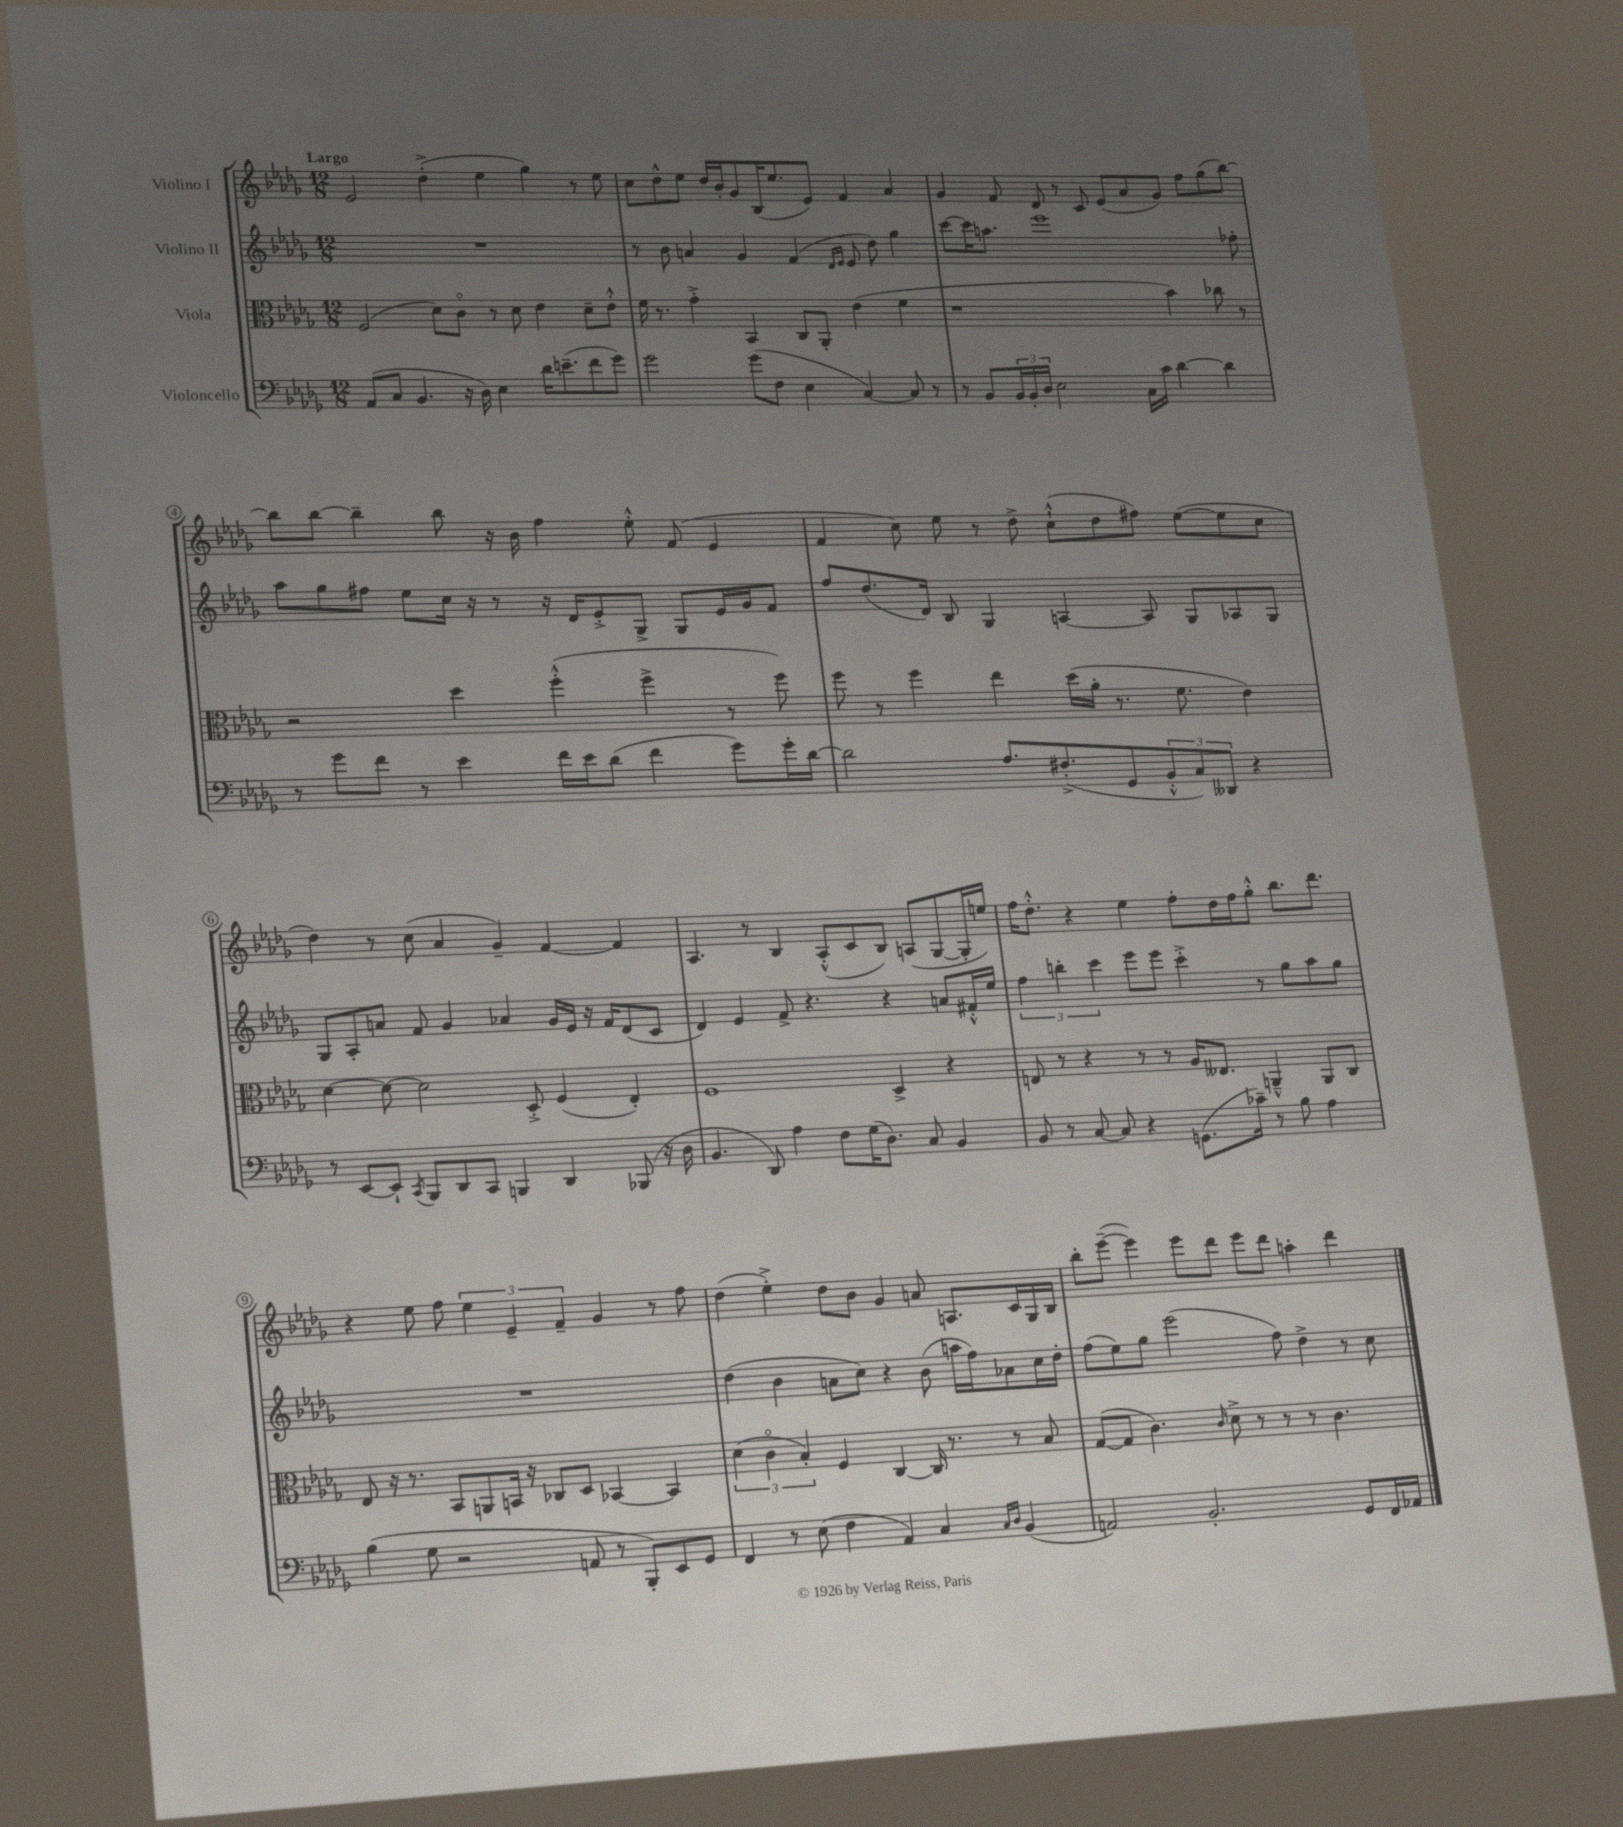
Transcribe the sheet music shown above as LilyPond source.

<<
\new StaffGroup <<
\new Staff = "s0" \with { instrumentName = "Violino I" } {
    \clef treble \key des \major \numericTimeSignature \time 12/8 \tempo "Largo"
    ees'2 des''4-.->( ees''4 ges''4) r8 ees''8 |
    c''8 des''8-^ ees''8 des''16 bes'16-. ges'8 bes16( ees''8. ees'8) f'4 aes'4 |
    ges'4 f'8 des'8 r8 c'8 ees'8( aes'8 ges'8) f''8 ges''8( bes''8~) |
    bes''8 bes''8~ bes''4-- bes''8 r16 bes'16 f''4 ees''8-.-^ f'8( ees'4 |
    f'4 c''8) ees''8 r8 des''8-> c''8-!-^( des''8 fis''8) ees''8~( ees''8 c''8 |
    des''4) r8 c''8( aes'4 ges'4--) f'4~ f'4 |
    aes4. r8 bes4 aes8-.-^( c'8 bes8) a8( ges8~ ges16-. e''16) |
    f''16 des''8.-.-^ r4 ees''4 f''8-. des''16 f''16 ges''8-.-^ bes''8. des'''8. |
    r4 ees''8 f''8 \tuplet 3/2 { ees''4 ees'4-- f'4-- } ges'4 r8 f''8 |
    des''4( ees''4-.->) des''8 bes'8 ges'4 a'8 a8. c'16 ges16 bes16 |
    bes''8-. ees'''8~--( ees'''4) ees'''8 des'''8 ees'''8 des'''8 a''4-. des'''4 \bar "|." |
}
\new Staff = "s1" \with { instrumentName = "Violino II" } {
    \clef treble \key des \major \numericTimeSignature \time 12/8
    R1. |
    r8 bes'8 a'4 ges'4 f'4( \grace { des'16 ees'16 } ees'8 des''8) ges''4 |
    c'''8~ c'''16 a''8. ees'''1 fes''8-. |
    aes''8 ges''8 fis''8 ees''8 c''16 r16 r8 r16 des'16 ees'8-.-> ges8-> ges8 ees'16 ges'16 f'8 |
    f''8 des''8.( des'16) bes8 ges4 a4~ a8 ges8 aes8 ges8 |
    ges8 aes8-. a'8 f'8 ges'4 aes'4 ges'16 ees'16 r16 f'16 des'8( c'8 |
    des'4) ees'4 f'8-> r4. r4 a'8 fis'16-.-^ ees''16 |
    \tuplet 3/2 { f''4 b''4-. c'''4 } ees'''8 ees'''8 c'''4-.-> r8 ges''8 aes''8 ges''8 |
    R1. |
    des''4( bes'4 a'8 c''8) r4 bes'8( a''16 f''16) aes'8 c''16 des''16-. |
    f''8( ees''8) ges''8 ees'''2( f''8) des''4-> r8 c''8 \bar "|." |
}
\new Staff = "s2" \with { instrumentName = "Viola" } {
    \clef alto \key des \major \numericTimeSignature \time 12/8
    f2( des'8) c'8\flageolet r8 des'8 ees'4 des'8-- ees'8-.-^ |
    f'16 r8. ges'4-.-> bes,4 c8 aes,8-. ees'4( f'4 |
    r1 bes'4) ces''8 r8 |
    r2 des''4 f''4-.-^( f''4-> r8 f''8) |
    f''8 r8 f''4 ees''4 des''16( aes'16-. r8. f'8. ees'4) |
    des'4~ des'8~ des'2 des8-.-> f4( ees4-.) |
    f1 des4-> r4 |
    e8 r8 r4 r8 r8 aes16 eeses8. a,4---^ a,8 c8 |
    ees8 r16 r8. bes,8 a,8 b,16 r16 ces8 des8 bes,4~ bes,4 |
    \tuplet 3/2 { des'4( c'4\flageolet bes4-.) } f4 c4~ c16 r8. r8 bes8 |
    ges8~( ges8 c'4.) \grace { c'16 } des'8-> r8 r8 r8 c'4. \bar "|." |
}
\new Staff = "s3" \with { instrumentName = "Violoncello" } {
    \clef bass \key des \major \numericTimeSignature \time 12/8
    aes,8( c8 bes,4. r16 des16) ees4 des'16 e'8.--( f'8 ges'8) |
    ges'2 ges'8( f8 ees4 c4~) c8 r8 |
    r8 bes,8 \tuplet 3/2 { bes,16 bes,16-. des16 } ees2 c16 c'16 des'4~ des'4 |
    r8 ges'8 f'8 r8 ees'4 f'16 ees'16 des'8( f'4 ges'8) ges'16-. des'16~ |
    des'2 aes8. fis8.-.->( ges,8 \tuplet 3/2 { bes,8-.-^ c8) deses,8 } r4 |
    r8 ees,8~ ees,8-! \acciaccatura { c,8 } bes,,8 des,8 c,8 b,,4 des,4 bes,,8( r16 des16 |
    bes,4. des,8) aes4 f8 ges16( des8.) c8 bes,4 |
    bes,8 r8 c8~ c8 r4 g,8.( ces'16--) r8 bes8 aes4 |
    bes4( ges8 r2 a,8 r8 bes,,8-.) ees,8 ges,8 |
    f,4 r8 ees8( f4 aes,4) c4 \grace { c16 des16 } bes,4( |
    a,2) bes,2.-. ges,8 f,16 aes,16 \bar "|." |
}
>>
>>
\layout { \context { \Score \override BarNumber.stencil = #(make-stencil-circler 0.1 0.3 ly:text-interface::print) } }
